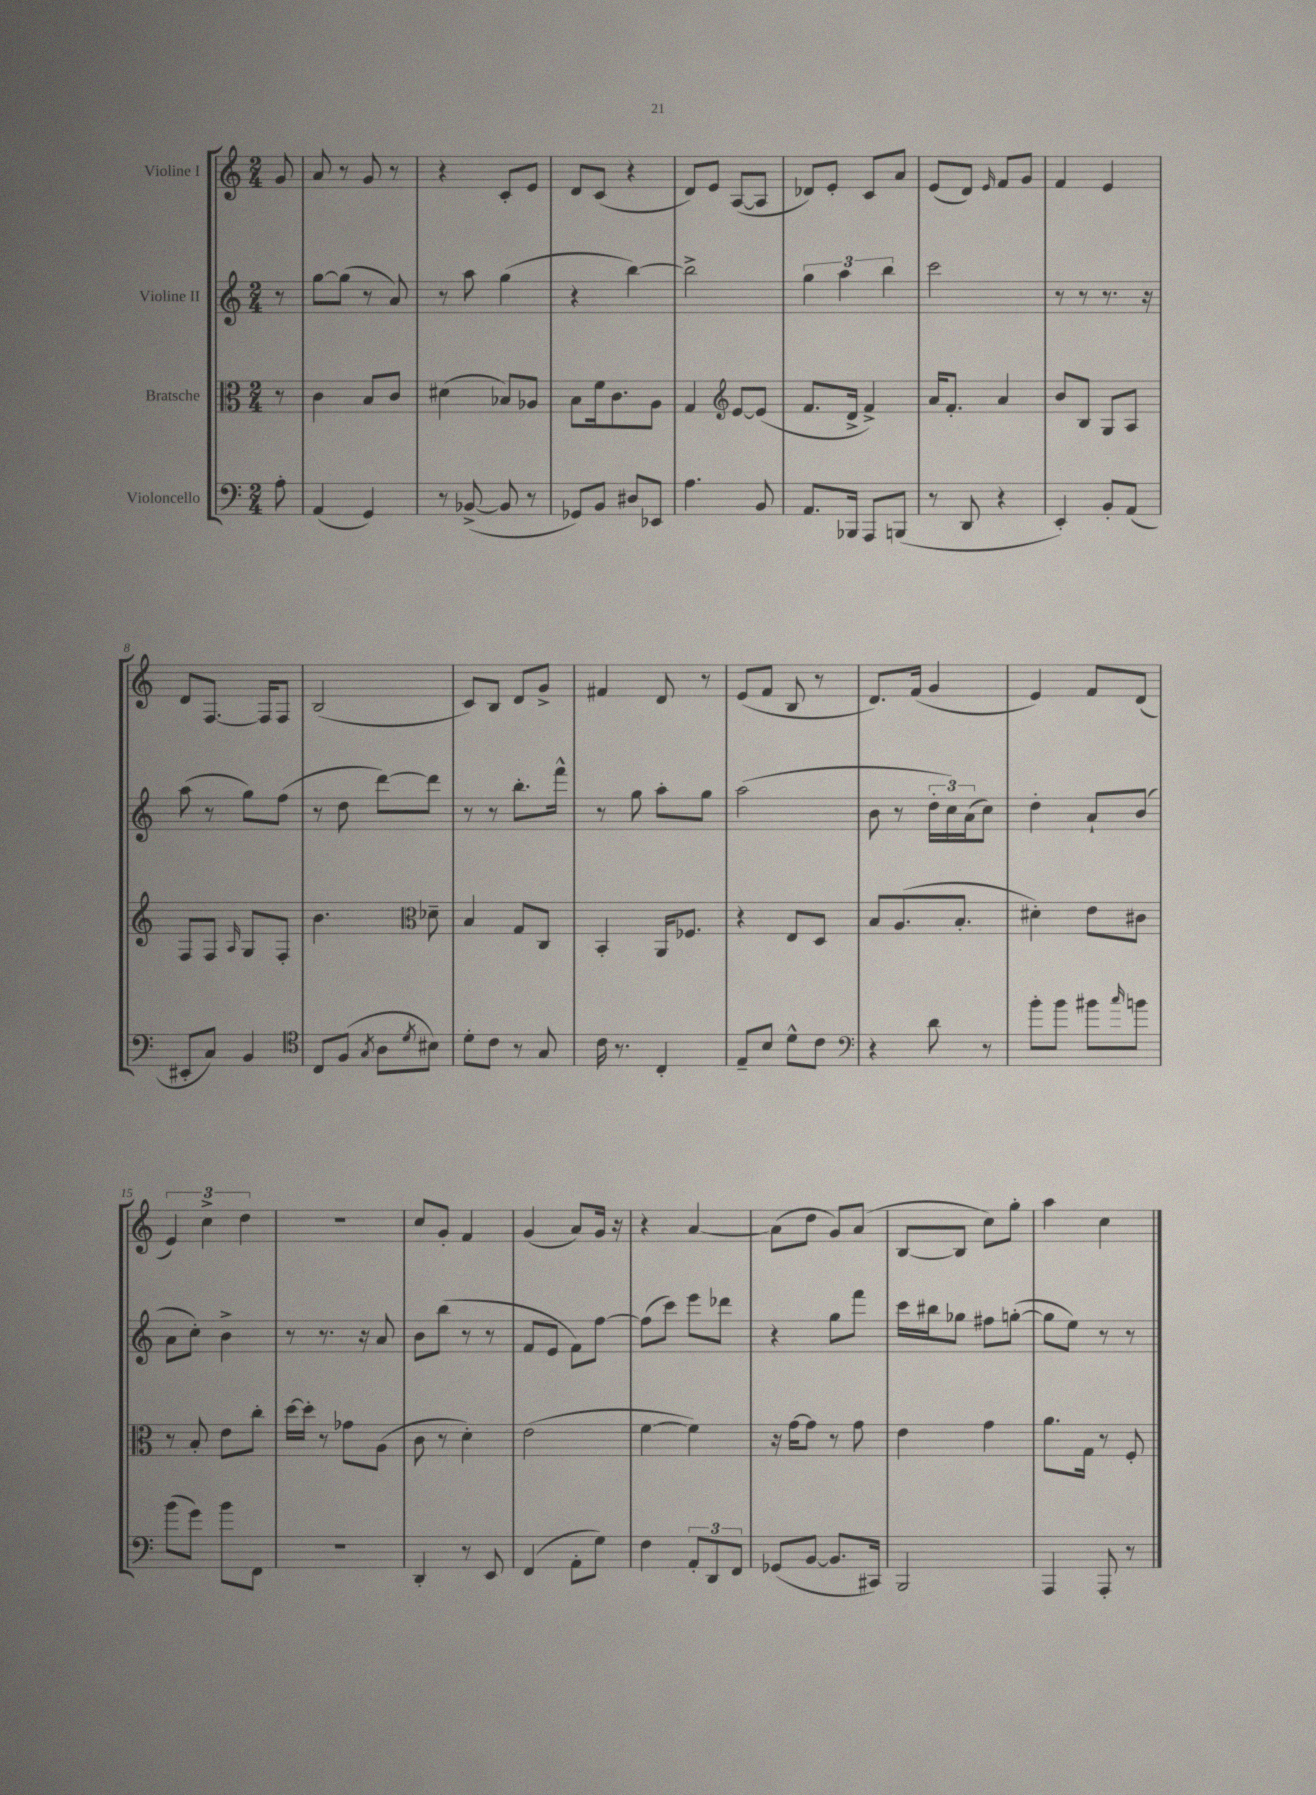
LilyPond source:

<<
\new StaffGroup <<
\new Staff = "s0" \with { instrumentName = "Violine I" } {
    \clef treble \key c \major \numericTimeSignature \time 2/4 \partial 8
    g'8 |
    a'8 r8 g'8 r8 |
    r4 c'8-. e'8 |
    d'8 c'8( r4 |
    d'8) e'8 a8~( a8 |
    des'8) e'8-. c'8 a'8 |
    e'8( d'8) \grace { e'16 } f'8 g'8 |
    f'4 e'4 |
    d'8 f8.~ f16 f8 |
    b2( |
    c'8) b8 d'8 g'8-> |
    fis'4 d'8 r8 |
    e'8( f'8 b8 r8 |
    d'8.) f'16( g'4 |
    e'4) f'8 d'8( |
    \tuplet 3/2 { e'4) c''4-> d''4 } |
    R2 |
    c''8 g'8-. f'4 |
    g'4( a'8) g'16 r16 |
    r4 a'4~ |
    a'8( d''8 g'8) a'8( |
    b8~ b8 c''8) g''8-. |
    a''4 c''4 \bar "|." |
}
\new Staff = "s1" \with { instrumentName = "Violine II" } {
    \clef treble \key c \major \numericTimeSignature \time 2/4 \partial 8
    r8 |
    g''8~ g''8( r8 a'8) |
    r8 a''8 g''4( |
    r4 b''4~) |
    b''2-> |
    \tuplet 3/2 { g''4 a''4 b''4 } |
    c'''2 |
    r8 r8 r8. r16 |
    a''8( r8 g''8) f''8( |
    r8 d''8 d'''8~) d'''8 |
    r8 r8 b''8.-. f'''16-^ |
    r8 g''8 a''8-. g''8 |
    a''2( |
    b'8 r8 \tuplet 3/2 { d''16-. c''16) a'16( } c''8) |
    d''4-. a'8-! b'8( |
    a'8 c''8-.) b'4-> |
    r8 r8. r16 a'8 |
    b'8 b''8( r8 r8 |
    f'8 e'8 f'8) f''8~ |
    f''8( c'''8) e'''8 des'''8 |
    r4 g''8 f'''8 |
    c'''16 bis''16 ges''8 fis''8 g''8~-.( |
    g''8 e''8) r8 r8 \bar "|." |
}
\new Staff = "s2" \with { instrumentName = "Bratsche" } {
    \clef alto \key c \major \numericTimeSignature \time 2/4 \partial 8
    r8 |
    c'4 b8 c'8 |
    dis'4( bes8) aes8 |
    b8 f'16 c'8. a8 |
    g4 \clef treble e'8~ e'8( |
    f'8. d'16-> f'4->) |
    a'16 f'8.-. a'4 |
    b'8 b8 g8 a8 |
    f8 f8 \grace { a16 } g8 f8-. |
    b'4. \clef alto des'8-- |
    b4 g8 c8 |
    b,4-. a,16 fes8. |
    r4 e8 d8 |
    b8 a8.( b8.-. |
    dis'4-.) e'8 cis'8 |
    r8 b8-. e'8 c''8-. |
    d''16~ d''16-. r8 ges'8 a8( |
    c'8 r8 d'4-.) |
    e'2( |
    f'4~ f'4) |
    r16 g'16~ g'8 r8 g'8 |
    e'4 g'4 |
    a'8. g16 r8 f8-. \bar "|." |
}
\new Staff = "s3" \with { instrumentName = "Violoncello" } {
    \clef bass \key c \major \numericTimeSignature \time 2/4 \partial 8
    a8-. |
    a,4( g,4) |
    r8 bes,8~->( bes,8 r8 |
    ges,8) b,8 dis8 ees,8 |
    a4. b,8 |
    a,8. bes,,16 a,,8 b,,8( |
    r8 d,8 r4 |
    e,4-.) b,8-. a,8( |
    eis,8-. c8) b,4 |
    \clef tenor c8 f8( \acciaccatura { g8 } a8 \acciaccatura { d'8 } bis8) |
    d'8-. c'8 r8 g8 |
    c'16 r8. c4-. |
    e8-- b8 d'8-^ c'8 |
    \clef bass r4 d'8 r8 |
    b'8-. b'8 bis'8 \grace { c''16 } b'8 |
    b'8( g'8) b'8 f,8 |
    R2 |
    d,4-. r8 e,8 |
    f,4( a,8-. g8) |
    f4 \tuplet 3/2 { a,8-. d,8 f,8 } |
    ges,8( b,8~ b,8. cis,16) |
    b,,2 |
    a,,4 a,,8-. r8 \bar "|." |
}
>>
>>
